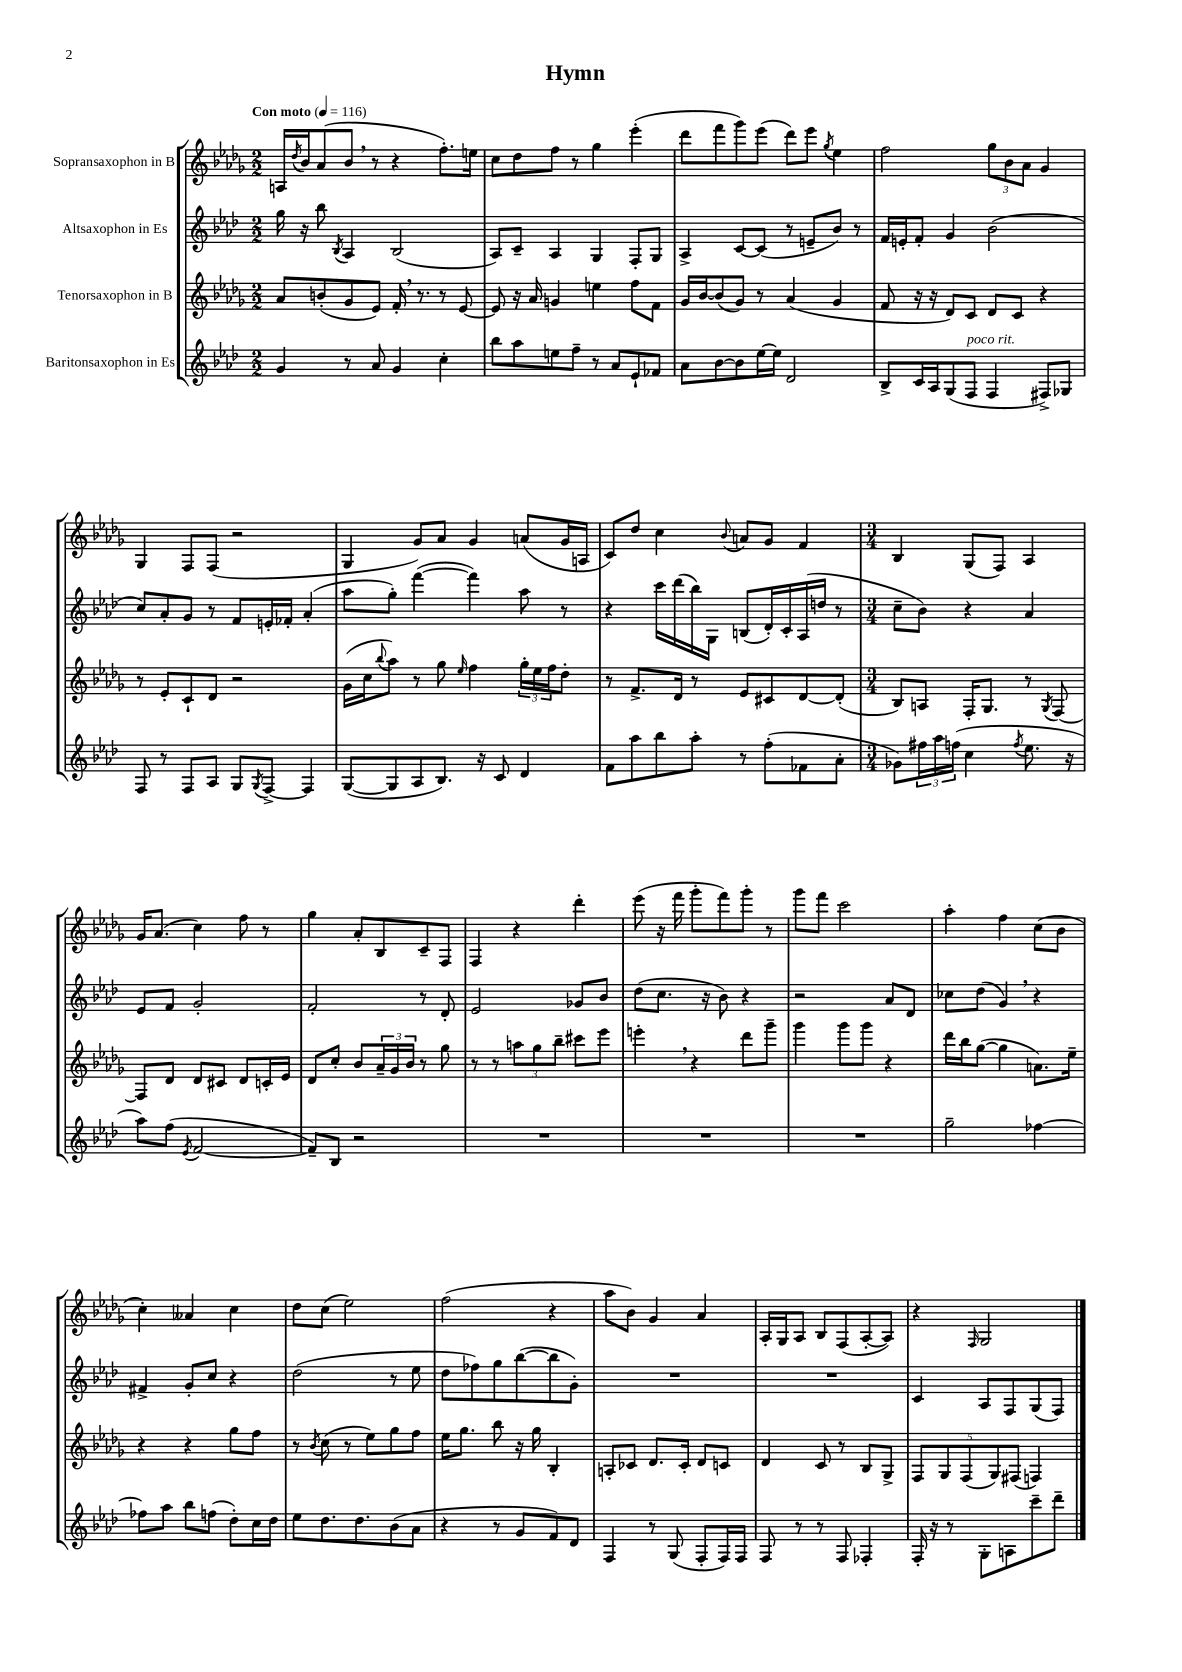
\header { title = "Hymn" }
<<
\new StaffGroup <<
\new Staff = "s0" \with { instrumentName = "Sopransaxophon in B" } {
    \clef treble \key des \major \numericTimeSignature \time 2/2 \tempo "Con moto" 4 = 116
    a16 \acciaccatura { des''8 } bes'16 aes'8( bes'8 \breathe r8 r4 f''8.-.) e''16 |
    c''8 des''8 f''8 r8 ges''4 ees'''4-.( |
    des'''8 f'''8 ges'''8) ees'''8( des'''8) ees'''8 \acciaccatura { ges''8 } ees''4 |
    f''2 \tuplet 3/2 { ges''8 bes'8 aes'8 } ges'4 |
    ges4 f8 f8( r2 |
    ges4 ges'8) aes'8 ges'4 a'8( ges'16 a16 |
    c'8) des''8 c''4 \appoggiatura { bes'8 } a'8 ges'8 f'4 |
    \numericTimeSignature \time 3/4 bes4 ges8( f8) aes4 |
    ges'16 aes'8.( c''4) f''8 r8 |
    ges''4 aes'8-. bes8 c'8-- f8 |
    f4 r4 des'''4-. |
    ees'''8( r16 f'''16 ges'''8-. f'''8) ges'''8-. r8 |
    ges'''8 f'''8 c'''2 |
    aes''4-. f''4 c''8( bes'8 |
    c''4-.) aeses'4 c''4 |
    des''8 c''8( ees''2) |
    f''2( r4 |
    aes''8 bes'8) ges'4 aes'4 |
    aes16-. ges16 aes8 bes8 f8( aes8~-. aes8) |
    r4 \grace { f16 } ges2 \bar "|." |
}
\new Staff = "s1" \with { instrumentName = "Altsaxophon in Es" } {
    \clef treble \key aes \major \numericTimeSignature \time 2/2
    g''16 r16 bes''8 \acciaccatura { bes8 } aes4 bes2( |
    aes8) c'8-- aes4 g4 f8-. g8 |
    aes4-> c'8~ c'8( r8 e'8-- bes'8) r8 |
    f'16 e'16-. f'8-. g'4 bes'2( |
    c''8) aes'8-. g'8 r8 f'8 e'16-. fes'16-. aes'4-.( |
    aes''8 g''8-.) f'''4~( f'''4) aes''8 r8 |
    r4 c'''16 des'''16( bes''16) g16 b8( des'16-.) c'16-. aes16( d''16 r8 |
    \numericTimeSignature \time 3/4 c''8-- bes'8) r4 aes'4 |
    ees'8 f'8 g'2-. |
    f'2-. r8 des'8-. |
    ees'2 ges'8 bes'8 |
    des''8( c''8. r16 bes'8) r4 |
    r2 aes'8 des'8 |
    ces''8 des''8( g'4) \breathe r4 |
    fis'4-> g'8-. c''8 r4 |
    des''2( r8 ees''8 |
    des''8 fes''8) g''8 bes''8~( bes''8 g'8-.) |
    R2. |
    R2. |
    c'4 aes8 f8 g8( f8) \bar "|." |
}
\new Staff = "s2" \with { instrumentName = "Tenorsaxophon in B" } {
    \clef treble \key des \major \numericTimeSignature \time 2/2
    aes'8 b'8-.( ges'8 ees'8) f'16-. \breathe r8. r8 ees'8~ |
    ees'8 r16 aes'16 g'4 e''4 f''8 f'8 |
    ges'16 bes'16~ bes'8( ges'8) r8 aes'4( ges'4 |
    f'8 r16 r16 des'8) c'8 des'8 c'8 r4 |
    r8 ees'8-. c'8-! des'8 r2 |
    ges'16( c''16 \appoggiatura { bes''8 } aes''8) r8 ges''8 \grace { ees''16 } f''4 \tuplet 3/2 { ges''16-. ees''16 f''16 } des''8-. |
    r8 f'8.-> des'16 r8 ees'8 cis'8 des'8~ des'8-.( |
    \numericTimeSignature \time 3/4 bes8) a8 f16-. ges8. r8 \acciaccatura { ges8 } f8~ |
    f8 des'8 des'8 cis'8 des'8 c'16-. ees'16 |
    des'8 c''8-. bes'8 \tuplet 3/2 { aes'16-- ges'16 bes'16 } r8 ges''8 |
    r8 r8 \tuplet 3/2 { a''8 ges''8 bes''8-- } cis'''8 ees'''8 |
    e'''4-. \breathe r4 des'''8 ges'''8-- |
    ges'''4 ges'''8 ges'''8 r4 |
    des'''16 bes''16 ges''8~( ges''4 a'8.) ees''16-- |
    r4 r4 ges''8 f''8 |
    r8 \acciaccatura { bes'8 } c''8( r8 ees''8) ges''8 f''8 |
    ees''16 ges''8. bes''8 r16 ges''16 bes4-. |
    a8-. ces'8 des'8. ces'16-. des'8 c'8 |
    des'4 c'8 r8 bes8 ges8-> |
    \tuplet 5/4 { f8 ges8 f8( ges8) fis8( } f4) \bar "|." |
}
\new Staff = "s3" \with { instrumentName = "Baritonsaxophon in Es" } {
    \clef treble \key aes \major \numericTimeSignature \time 2/2
    g'4 r8 aes'8 g'4 c''4-. |
    bes''8 aes''8 e''8 f''8-- r8 aes'8 ees'8-! fes'8 |
    aes'8 bes'8~ bes'8 ees''16~ ees''16 des'2 |
    bes8-> c'16 aes16 g8( f8^\markup { \italic "poco rit." } f4 fis8->) ges8 |
    f8 r8 f8 aes8 g8 \acciaccatura { g8 } f8~-> f4 |
    g8~( g8 aes8 bes8.) r16 c'8 des'4 |
    f'8 aes''8 bes''8 aes''8-. r8 f''8-.( fes'8 aes'8-. |
    \numericTimeSignature \time 3/4 ges'8) \tuplet 3/2 { fis''16 aes''16 f''16( } c''4 \acciaccatura { f''8 } ees''8. r16 |
    aes''8) f''8( \acciaccatura { ees'8 } f'2~ |
    f'8--) bes8 r2 |
    R2. |
    R2. |
    R2. |
    g''2-- fes''4~ |
    fes''8 aes''8 bes''8 f''8( des''8-.) c''16 des''16 |
    ees''8 des''8. des''8. bes'8( aes'8 |
    r4 r8 g'8 f'8) des'8 |
    f4 r8 g8( f8-. f16) f16 |
    f8 r8 r8 f8 fes4-. |
    f16-. r16 r8 g8-. a8 c'''8-- des'''8-- \bar "|." |
}
>>
>>
\layout { \context { \Score \remove "Bar_number_engraver" } }
